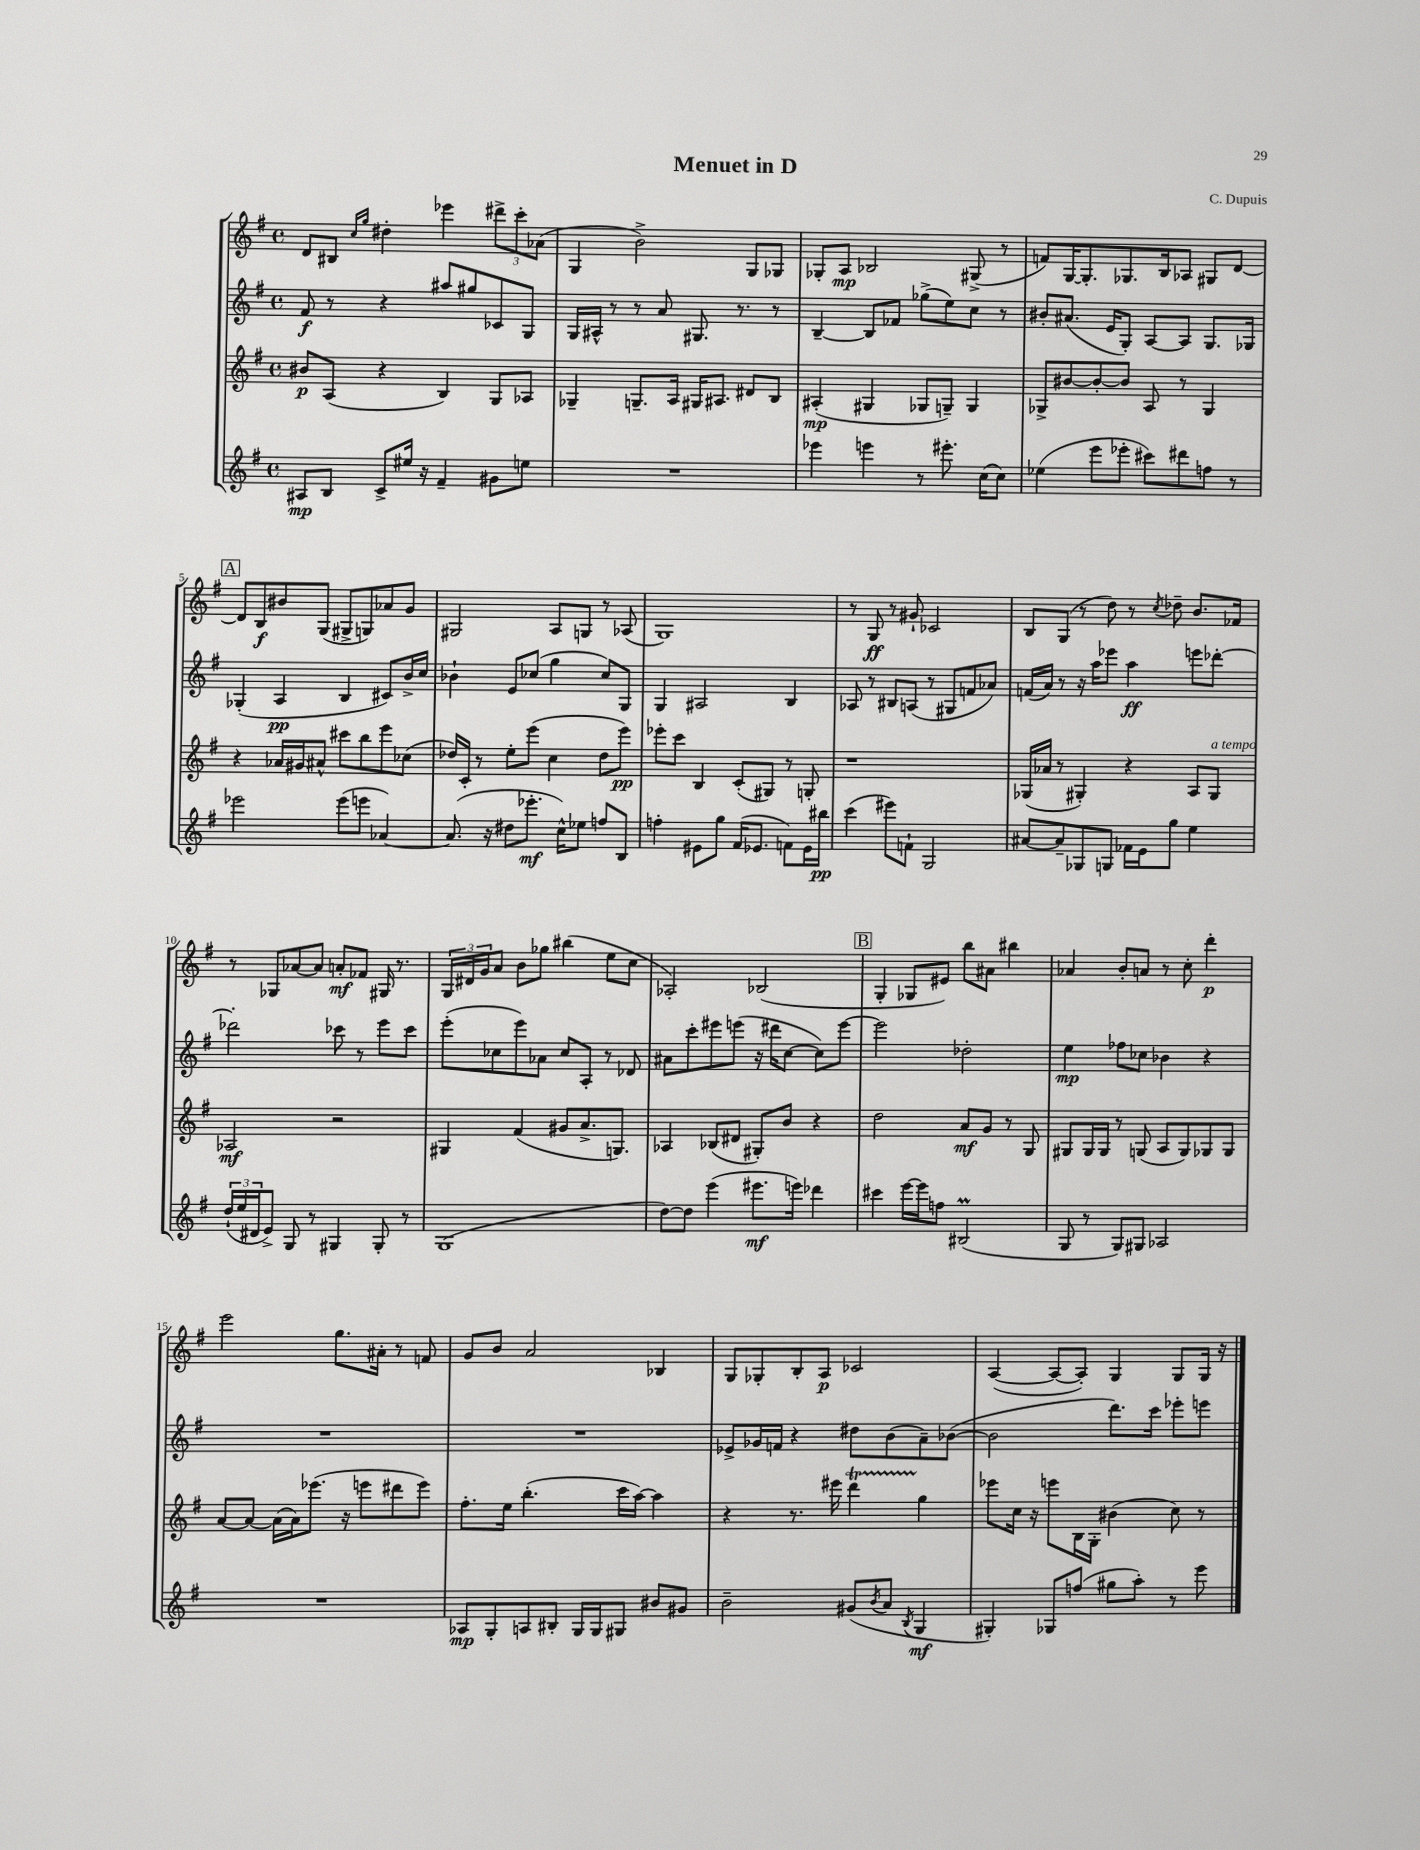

**kern	**kern	**kern	**kern
*staff4	*staff3	*staff2	*staff1
*clefG2	*clefG2	*clefG2	*clefG2
*k[f#]	*k[f#]	*k[f#]	*k[f#]
*M4/4	*M4/4	*M4/4	*M4/4
*met(c)	*met(c)	*met(c)	*met(c)
8A#	8b#	8f#	8d
8B	(8A	8r	8B#
.	.	.	16qqcc
.	.	.	16qqgg
8c^	4r	4r	4dd#'
16ee#	.	.	.
16r	.	.	.
4f#~	4B)	8aa#	4eee-
.	.	8gg#	.
8g#	8G	8c-	12ddd#^
.	.	.	12ccc'
8ee	8A-	8G	.
.	.	.	(12a-
=	=	=	=
1r	4G-~	16G	4G
.	.	16A#^^	.
.	.	8r	.
.	8.G~	8r	2b^)
.	.	8a	.
.	16A	.	.
.	16G#	8.G#	.
.	8.A#	.	.
.	.	8.r	.
.	8d#	.	8G
.	8B	8r	8G-
=	=	=	=
4eee-	(4A#'	[4B~	8G-'
.	.	.	8A
4eee	4G#	8B]	2B-
.	.	8f-	.
8r	8G-	(8gg-^	.
8.eee#'	8G~)	8ee)	.
.	4G	8cc	(8G#^
(16cc	.	.	.
8cc)	.	8r	8r
=	=	=	=
(4ee-	8G-^	8b#'	8f)
.	[8b#	(8.a#	[16G
.	.	.	8.G']
8eee	8b#'_	.	.
.	.	16e	.
8eee-'	8b#]	8G')	8.G-
8ccc#)	8A	[8A	.
.	.	.	16B
8ddd#	8r	8A]	8A-
8ff	4G-	8.G	8G#
8r	.	.	[8d
.	.	16G-	.
=	=	=	=
2eee-	4r	(4G-'	8d]
.	.	.	8B
.	16a-	4A	8b#
.	16g#	.	.
.	8a#^^	.	(8G
(8eee-	8ccc#	4B	8G#^
8eee	8bb	.	8G)
[4a-)	8eee	8c#)	8a-
.	(8cc-	16b^	8g
.	.	16cc	.
=	=	=	=
(8.a-]	16dd-)	4b-`	2G#
.	16c'	.	.
.	8r	.	.
16r	.	.	.
8dd#	8ee'	8e	.
8.eee-'	(8eee	(8cc-	.
.	4cc	4gg	8A
16cc^^)	.	.	.
8ee-	.	.	8G
8ff	8dd-	8cc-)	8r
8B	8eee)	8G	(8A-
=	=	=	=
4ff'	8eee-'	4G	1G)
.	8ccc	.	.
8e#	4B	2A#	.
8gg	.	.	.
(16f#	(8c'	.	.
8.e-	.	.	.
.	8G#)	.	.
8f)	8r	4B	.
16e-	8G'	.	.
16bb#	.	.	.
=	=	=	=
(4ccc	1r	8A-	8r
.	.	8r	8G
8eee#)	.	8B#	8r
8f`	.	(8A	8g#`
2G	.	8r	2c-
.	.	8G#	.
.	.	8f	.
.	.	8a-)	.
=	=	=	=
[8a#	(16G-	(16f	8B
.	16a-	16a)	.
8a#~]	8r	8r	(8G
8G-	4G#')	16r	8r
.	.	16aa	.
8G	.	8eee-	8dd)
16f-	4r	4aa	8r
16e	.	.	.
.	.	.	8qcc
8gg	.	.	8dd-~
4ee	8A	8eee	8.b
.	8G#	[8ddd-'	.
.	.	.	16f-
=	=	=	=
(24dd`	2A-	2ddd-']	8r
24ee	.	.	.
24d#	.	.	.
8e^)	.	.	8G-
8G	.	.	[8a-
8r	.	.	8a-]
4G#	2r	8ccc-	8a'
.	.	8r	8f-
8G#'	.	8eee	16G#
.	.	.	8.r
8r	.	8ccc-	.
=	=	=	=
(1G	4G#	(8eee'	24G
.	.	.	24d#
.	.	.	24g
.	.	8cc-	8a
.	(4f#	8eee)	8b
.	.	8a-	8gg-
.	8g#	8cc-	(4bb#
.	8.a^	8A'	.
.	.	8r	8ee
.	8.G)	.	.
.	.	8d-	8cc
=	=	=	=
[8dd)	4A-	8a#	2A-')
8dd]	.	8ccc'	.
(4eee	(8B-	8eee#	.
.	8d#	(8eee	.
8.eee#	8G#')	16r	(2B-
.	.	16ddd#	.
.	8b	[8cc	.
16eee)	.	.	.
4ddd-	4r	8cc])	.
.	.	[8eee	.
=	=	=	=
4ccc#	2dd	2eee]	4G'
[16eee	.	.	8G-
16eee]	.	.	.
8ff	.	.	8e#)
(2B#	8a	2dd-'	8bb
.	8g	.	8a#
.	8r	.	4bb#
.	8G	.	.
=	=	=	=
8G	8G#	4ee	4a-
8r	16G#	.	.
.	16G#	.	.
8G)	8r	8ff-	8b'
8G#	(8G	8cc-	8a
2A-	8A	4b-	8r
.	8G)	.	8cc'
.	8G-	4r	4ddd'
.	8G-	.	.
=	=	=	=
1r	[8a	1r	2eee
.	8a_	.	.
.	(16a]	.	.
.	16a)	.	.
.	(8.eee-	.	.
.	.	.	8.gg
.	16r	.	.
.	8eee	.	.
.	.	.	16a#'
.	8ddd#	.	8r
.	8eee)	.	8f
=	=	=	=
8A-	8.ff#'	1r	8g
8G'	.	.	8b
.	16ee	.	.
8A	(4.bb'	.	2a
8B#'	.	.	.
16G	.	.	.
16G	.	.	.
8G#	16ccc	.	.
.	[16aa)	.	.
8b#	4aa]	.	4B-
8g#	.	.	.
=	=	=	=
2b~	4r	8e-^	8G
.	.	16g-	8G-'
.	.	16f	.
.	8.r	4r	8B'
.	.	.	8A
.	16eee#	.	.
(8g#	4ddd	8dd#	2c-
8qb	.	.	.
8a	.	(8b	.
8qB	.	.	.
4G	4gg	8a~)	.
.	.	([8b-	.
=	=	=	=
4G#')	8eee-	2b-]	([4A
.	16cc	.	.
.	16r	.	.
8G-	8eee	.	8A_
(8ff	16B	.	8A'])
.	16G'	.	.
8gg#	(4b#	8.ddd)	4G
8aa')	.	.	.
.	.	16ccc	.
8r	8cc)	8eee-'	8G
8eee	8r	8eee	16G
.	.	.	16r
==	==	==	==
*-	*-	*-	*-
